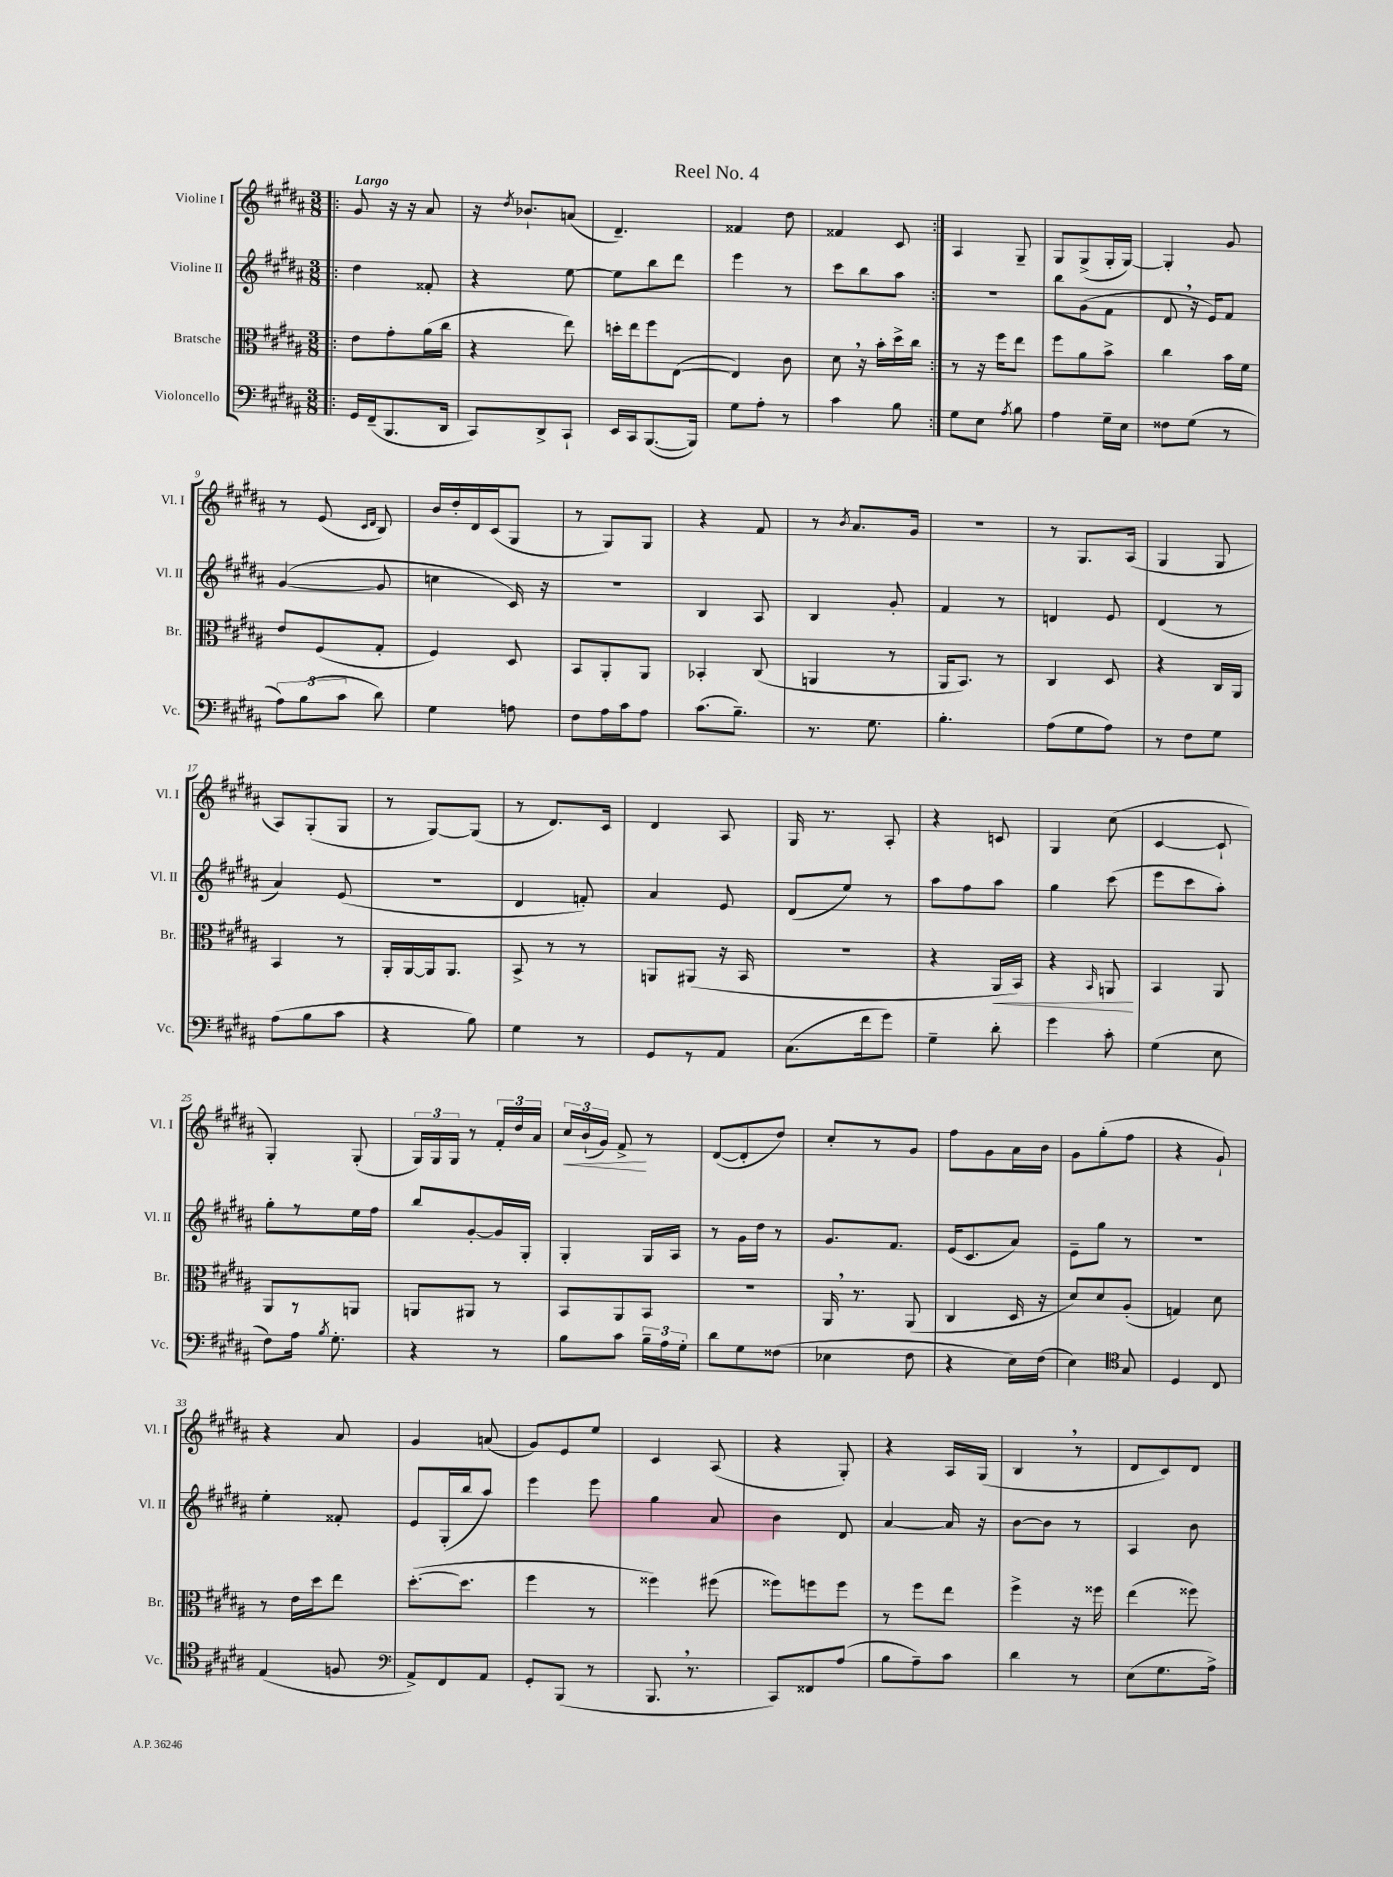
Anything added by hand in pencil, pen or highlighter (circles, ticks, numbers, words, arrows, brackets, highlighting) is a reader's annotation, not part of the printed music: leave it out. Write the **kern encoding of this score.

**kern	**kern	**kern	**kern
*staff4	*staff3	*staff2	*staff1
*clefF4	*clefC3	*clefG2	*clefG2
*k[f#c#g#d#a#]	*k[f#c#g#d#a#]	*k[f#c#g#d#a#]	*k[f#c#g#d#a#]
*M3/8	*M3/8	*M3/8	*M3/8
=!|:	=!|:	=!|:	=!|:
16GG#/LL	8e\L	4dd#\	8g#/
(16FF#~/J	.	.	.
8.BBB/	8g#'\	.	16r
.	.	.	16r
.	(16a#\L	8f##'/	8a#/
16DD#/Jk	16cc#\JJ	.	.
=	=	=	=
8CC#/L)	4r	4r	16r
.	.	.	8qdd#/
.	.	.	8.b-`/L
8DD#^/	.	.	.
8CC#`/J	8ee\)	[8ee\	(8a/J
=	=	=	=
16EE/LL	16dd'\LL	8ee\]L	4.d#~/)
16CC#/J	16ee\J	.	.
([8.BBB/	8ff#\	8bb\	.
.	([8E\J	8ddd#\J	.
16BBB/]Jk)	.	.	.
=	=	=	=
8G#\L	4E/])	4eee\	4f##/
8A#'\J	.	.	.
8r	8c#\	8r	8dd#\
=	=	=	=
4c#\	8d#\	8ccc#\L	4f##/
.	16r	8bb\	.
.	16b'\LL	.	.
8B\	16dd#^\	8aa#\J	8c#/
.	16cc#\JJ	.	.
=:|!	=:|!	=:|!	=:|!
8G#\L	8r	4.r	4A#/
8E\J	16r	.	.
.	16ff#\LK	.	.
8qA#/	.	.	.
8B\	8ee\J	.	8G#~/
=	=	=	=
4A#\	8ff#\L	8bb\L	8G#/L
.	8a#\	(8g#\	(8G#^/
16G#~\LL	8b^\J	8f#\J	16G#'/L
16E\JJ	.	.	[16G#/JJ)
=	=	=	=
8F##\L	4cc#\	8d#/	4G#'/]
(8G#\J	.	16r	.
.	.	16e/LK)	.
8r	16b\LL	8f#/J	8g#/
.	16f#\JJ	.	.
=	=	=	=
12A#\L)	8e/L	([4g#/	8r
(12B\	.	.	.
.	(8F#/	.	(8e/
12c#\J	.	.	.
.	.	.	16qqc#/LL
.	.	.	16qqd#/JJ
8d#\)	8G#'/J	8g#/]	8B/)
=	=	=	=
4G#\	4F#/)	4cc\	16b/LL
.	.	.	16dd#'/
.	.	.	16d#/
.	.	.	(16c#/J
8A\	8D#/	16c#/)	8G#/J
.	.	16r	.
=	=	=	=
8F#\L	8BB/L	4.r	8r
16A#\L	8AA#'/	.	8G#/L)
16c#\J	.	.	.
8A#\J	8AA#/J	.	8G#/J
=	=	=	=
(8.c#\L	4BB-'/	4B/	4r
8.B~\J)	.	.	.
.	(8C#/	8A#/	8f#/
=	=	=	=
8.r	4AA/	4B/	8r
.	.	.	8qb/
.	.	.	8.a#/L
8.G#\	.	.	.
.	8r	8g#'/	.
.	.	.	16g#/Jk
=	=	=	=
4.B'\	16AA#/LK	4f#/	4.r
.	8.BB/J)	.	.
.	8r	8r	.
=	=	=	=
(8A#\L	4C#/	4d/	8r
8G#\	.	.	8.G#/L
8A#\J)	8D#/	8e/	.
.	.	.	(16A#/Jk
=	=	=	=
8r	4r	(4d#/	4G#/
8F#\L	.	.	.
8G#\J	16C#/LL	8r	8G#/
.	16AA#/JJ	.	.
=	=	=	=
(8A#\L	4BB/	4a#/)	8A#/L)
8B\	.	.	(8G#'/
8c#\J	8r	(8e/	8G#/J
=	=	=	=
4r	16AA#'/LL	4.r	8r
.	[16AA#/	.	.
.	16AA#/]J	.	[8G#/L)
.	8.AA#/J	.	.
8B\)	.	.	(8G#/]J
=	=	=	=
4G#\	8BB^/	4d#/	8r
.	8r	.	8.d#/L)
8r	8r	8f'/)	.
.	.	.	16c#/Jk
=	=	=	=
8GG#/L	8AA/L	4a#/	4d#/
8r	(8AA#/J	.	.
8AA#/J	16r	8e/	8A#/
.	16BB/	.	.
=	=	=	=
(8.C#\L	4.r	(8d#/L	16G#/
.	.	.	8.r
.	.	8ee/J)	.
16f#\k	.	.	.
8g#\J)	.	8r	8A#'/
=	=	=	=
4G#~\	4r	8aa#\L	4r
.	.	8ff#\	.
8d#'\	16AA#/LL	8aa#\J	8c/
.	16BB/JJ)	.	.
=	=	=	=
4g#\	4r	4gg#\	4G#/
.	16qqBB/	.	.
8c#'\	8AA/	(8ccc#\	(8cc#\
=	=	=	=
(4G#\	4BB/	8eee\L	[4c#/
.	.	8ccc#\	.
8E\	8AA#/	8aa#'\J)	8c#`/]
=	=	=	=
8F#\L)	8AA#/L	8gg#'\L	4G#'/)
16A#\Jk	8r	8r	.
8qB/	.	.	.
8.G#'\	.	.	.
.	8AA/J	16ee\L	(8G#'/
.	.	16ff#\JJ	.
=	=	=	=
4r	8AA/L	8bb/L	24G#/LL)
.	.	.	24G#/
.	.	.	24G#/JJ
.	8AA#/J	[8g#'/	8r
8r	8r	16g#/]L	24f#'/LL
.	.	.	24dd#/
.	.	16G#'/JJ	.
.	.	.	24a#/JJ
=	=	=	=
8B\L	8BB/L	4G#'/	24cc#/LL
.	.	.	(24b`/
.	.	.	24g#/JJ)
8c#\J	8AA#/	.	8f#^/
24B~\LL	8BB/J	16G#/LL	8r
24A#\	.	.	.
.	.	16A#/JJ	.
24G#'\JJ	.	.	.
=	=	=	=
8d#\L	4.r	8r	([8d#/L
8G#\	.	16g#\LL	8d#'/]
.	.	16dd#\JJ	.
(8F##\J	.	8r	8dd#/J)
=	=	=	=
4E-\	16AA#/	8.g#/L	8cc#'/L
.	8.r	.	.
.	.	.	8r
.	.	8.f#/J	.
8F#\	(8AA#/	.	8g#/J
=	=	=	=
4r	4C#/	(16e/LK	8ff#\L
.	.	8.c#/	.
.	.	.	8g#\
16E\LL)	16D#/	8a#/J)	16a#\L
(16F#\JJ	16r	.	16b\JJ
=	=	=	=
4E\)	8d#/L)	8e~\L	8g#\L
.	8d#/	8gg#\J	(8gg#'\
*clefC4	*	*	*
8G#/	(8A#'/J	8r	8ff#\J
=	=	=	=
4D#/	4G/)	4.r	4r
8C#/	8d#\	.	8g#`/)
=	=	=	=
(4E/	8r	4ee'\	4r
.	16e\LL	.	.
.	16dd#\J	.	.
8F/	8ee\J	8f##'/	8a#/
=	=	=	=
*clefF4	*	*	*
8AA#^/L)	([8.dd#'\L	8e/L	4g#/
8FF#/	.	(16G#'/L	.
.	8.dd#\]J	16bb/J	.
8AA#/J	.	8aa#/J)	(8a/
=	=	=	=
8GG#'/L	4ff#\	4eee\	8g#/L)
(8BBB/J	.	.	8e/
8r	8r	8eee\	8ee/J
=	=	=	=
8.BBB/	4ff##\)	4gg#\	4c#/
8.r	.	.	.
.	(8ff#\	8a#/	(8A#/
=	=	=	=
8CC#/L)	8ff##\L)	4b\	4r
8FF##/	8ff\	.	.
(8A#/J	8ff\J	8d#/	8G#'/)
=	=	=	=
8B\L	8r	[4a#/	4r
8A#~\)	8ff#\L	.	.
8c#\J	8ee\J	16a#/]	16A#/LL
.	.	16r	(16G#/JJ
=	=	=	=
4d#\	4ff#^\	[8b\L	4B/
.	.	8b\]J	.
8r	16r	8r	8r
.	16ff##\	.	.
=	=	=	=
(8E\L	(4ee\	4A#/	8d#/L
8.G#\	.	.	8c#/)
.	8ff##\)	8b\	8d#/J
16A#^\Jk)	.	.	.
==	==	==	==
*-	*-	*-	*-
